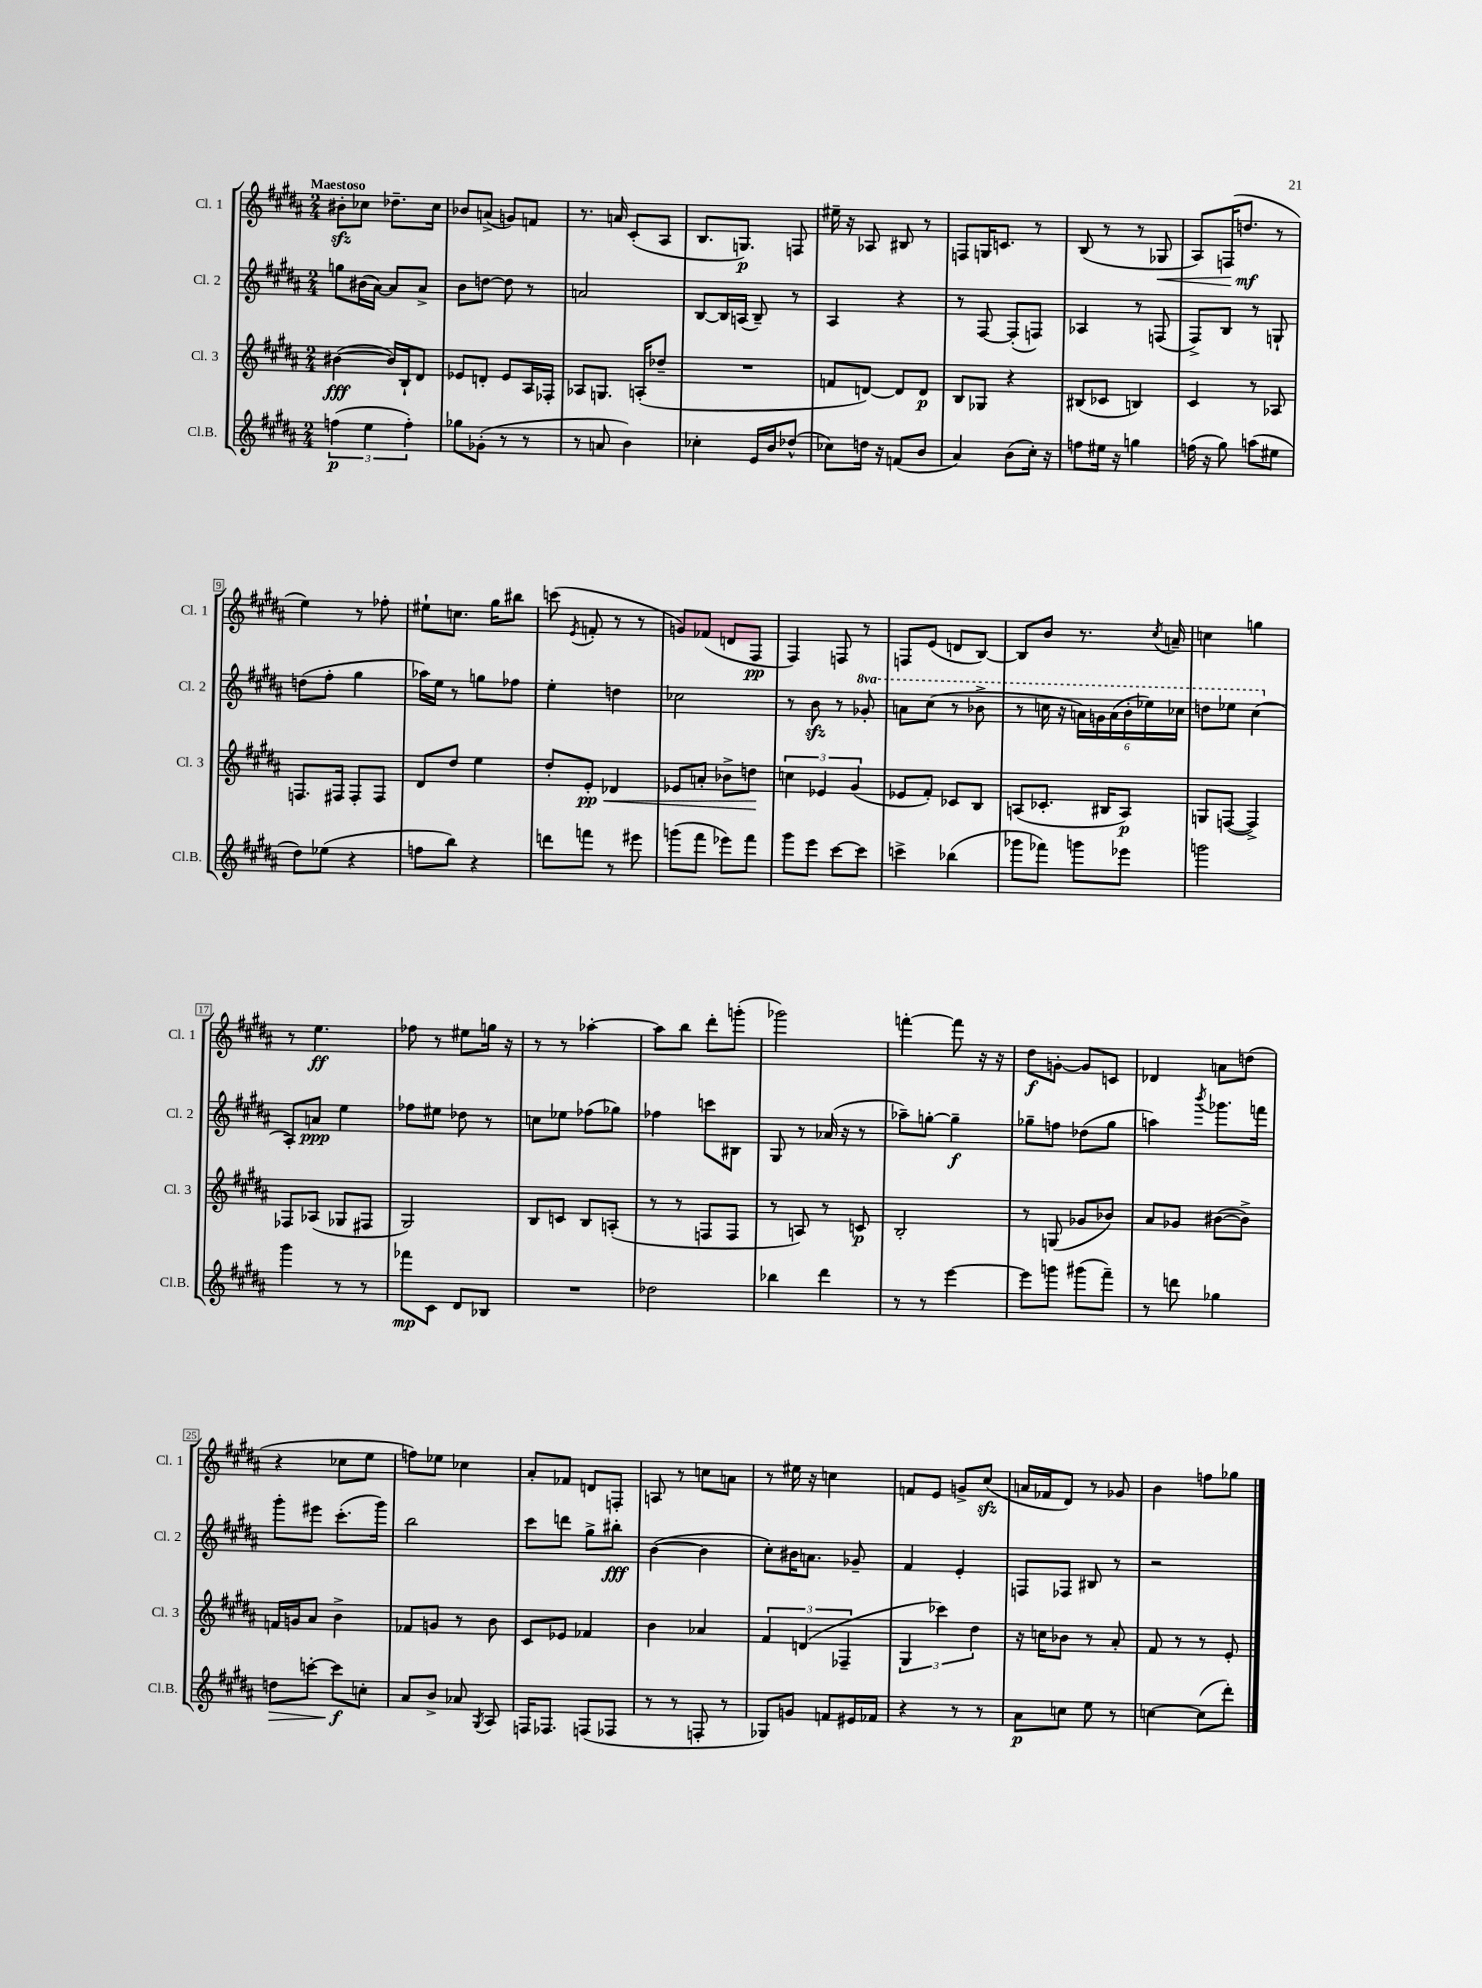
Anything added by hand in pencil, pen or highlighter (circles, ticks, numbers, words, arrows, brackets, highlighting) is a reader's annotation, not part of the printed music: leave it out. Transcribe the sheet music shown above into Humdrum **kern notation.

**kern	**kern	**kern	**kern
*staff4	*staff3	*staff2	*staff1
*clefG2	*clefG2	*clefG2	*clefG2
*k[f#c#g#d#a#]	*k[f#c#g#d#a#]	*k[f#c#g#d#a#]	*k[f#c#g#d#a#]
*M2/4	*M2/4	*M2/4	*M2/4
(6ff	([4b#	8gg	8b#'
.	.	(16b#	8cc-
6ee	.	.	.
.	.	[16a#)	.
.	16b#])	8a#]	8.dd-~
.	16B`	.	.
6ff')	.	.	.
.	8d#	8a#^	.
.	.	.	16cc-
=	=	=	=
8gg-	8e-	8b	8b-
(8g-'	8d'	[8dd	(8a^
8r	8e-	8dd]	8g)
8r	16A#	8r	8f
.	16F-'	.	.
=	=	=	=
8r	8A-	2a	8.r
8a	8.G	.	.
.	.	.	16a
4b)	.	.	(8c#'
.	(16A'	.	.
.	8dd-~	.	8A#
=	=	=	=
4cc-'	2r	[8B	8.B
.	.	16B]	.
.	.	(16A	8.G)
16e	.	8B~)	.
16b	.	.	.
(8dd-^^	.	8r	8F
=	=	=	=
8cc-)	8f	4A#	16ee#~
.	.	.	16r
16dd	[8d)	.	8A-
16r	.	.	.
(8f	8d]	4r	8B#
8b	8d	.	8r
=	=	=	=
4a#)	8B	8r	8F
.	8G-	[8F#	16G
.	.	.	8.c
(8b	4r	(8F#']	.
16cc#')	.	8F)	8r
16r	.	.	.
=	=	=	=
8ff	(8B#	4A-	(8B
16ee#	8c-	.	8r
16r	.	.	.
4gg	4B)	8r	8r
.	.	(8F	8G-
=	=	=	=
(16ff	4c#	8F#^)	8A#)
16r	.	.	.
8gg#)	.	8B	(16F
.	.	.	8.dd
(8aa	8r	8r	.
8ee#	8A-	8G`	8r
=	=	=	=
8dd#)	8.F	(8dd	4ee)
(8ee-	.	8ff#'	.
.	16F#	.	.
4r	8F#'	4gg#	8r
.	8F#	.	8ff-'
=	=	=	=
8ff	8d#	16aa-)	8ee#`
.	.	16ee	.
8bb)	8dd#	8r	8.cc
4r	4ee	8gg	.
.	.	.	16gg#
.	.	8ff-	8bb#
=	=	=	=
8ddd	8dd#'	4ee'	(8ccc
.	.	.	8qe
8fff	8e'	.	8f'
8r	4d-	4dd	8r
8eee#	.	.	8r
=	=	=	=
(8ggg	8e-	2cc-	8g)
8fff#	8a'	.	(8f-
8eee-)	8b-^	.	8d
8fff#	8dd	.	8F#
=	=	=	=
8ggg#	6cc	8r	4F#)
8eee	.	8b	.
.	6e-	.	.
[8ccc#	.	8r	8F
.	(6g#	.	.
8ccc#]	.	8gg-'	8r
=	=	=	=
4ccc^	8e-	8aa	8F
.	8f#')	(8ccc#	(8e
(4bb-	8c-	8r	8d
.	8B	8bb-^	[8B)
=	=	=	=
8ggg-	(8A	8r	8B]
8fff-)	8.c-'	16ccc	8b
.	.	16r	.
8ggg	.	24aa)	8.r
.	.	24gg	.
.	16B#	.	.
.	.	(24aa	.
8eee-	8A)	24bb'	.
.	.	24eee-)	.
.	.	.	8qcc#
.	.	.	16a~
.	.	24ccc-	.
=	=	=	=
2ggg	8G	8ddd	4cc
.	([8F	8eee-	.
.	4F^])	(4ccc#	4gg
=	=	=	=
4ggg#	8F-	8A#')	8r
.	(8A-	8a	4.ee
8r	8G-	4ee	.
8r	8F#	.	.
=	=	=	=
8fff-	2G#)	8ff-	8ff-
8c#	.	8ee#	8r
8d#	.	8dd-	8ee#
8B-	.	8r	16gg
.	.	.	16r
=	=	=	=
2r	8B	8cc	8r
.	8c	8ee-	8r
.	8B	(8ff-	[4aa-'
.	(8A'	8gg-)	.
=	=	=	=
2dd-	8r	4ff-	8aa-]
.	8r	.	8bb
.	8F	8ccc	8ddd#'
.	8F	8B#	(8ggg'
=	=	=	=
4bb-	8r	8G#	2ggg-)
.	8A)	8r	.
4ddd#	8r	(16a-	.
.	.	16r	.
.	8c	8r	.
=	=	=	=
8r	2B'	8aa-~)	[4fff'
8r	.	[8gg'	.
[4eee	.	4gg~]	8fff]
.	.	.	16r
.	.	.	16r
=	=	=	=
8eee]	8r	8gg-~	8dd#
8ggg	(8G	8ff	[8g'
(8ggg#	8g-	(8dd-	8g]
8fff#~)	8b-)	8gg-	8c
=	=	=	=
8r	8a#	4aa)	4d-
8ddd	8g-	.	.
.	.	8qbbb	.
4gg-	([8b#	8.ggg-	8a
.	8b#^])	.	(8dd
.	.	16fff	.
=	=	=	=
8dd	16f	8ggg#'	4r
.	16g	.	.
[8ccc'	8a#	8eee#	.
8ccc]	4b^	(8.ccc#'	8cc-
8cc'	.	.	8ee
.	.	16ggg#)	.
=	=	=	=
8a#	8f-	2bb	8ff)
8b^	8g	.	8ee-
8a-	8r	.	4cc-
8qG#	.	.	.
8A#	8b	.	.
=	=	=	=
16F	8c#	8ccc#	8a#'
8.F-	.	.	.
.	8e-	8ddd	8f-
(8F	4f-	8gg#^	8d
8F-	.	8bb#'	8F'
=	=	=	=
8r	4b	([4b	8A
8r	.	.	8r
8F'	4a-	4b]	8cc
8r	.	.	8a
=	=	=	=
8G-)	6f#	8cc#')	8r
8g	.	16b#	16ee#
.	(6d	.	.
.	.	8.a	16r
8f	.	.	4cc
.	6F-~	.	.
16e#	.	8g-~	.
16f-	.	.	.
=	=	=	=
4r	6G#	4f#	8f
.	.	.	8e
.	6ccc-)	.	.
8r	.	4e'	8g^
.	6dd#	.	.
8r	.	.	(8cc#
=	=	=	=
8a#	16r	8F	16a
.	16cc	.	16f-
8cc	8b-	8F-	8d#)
8ee	8r	8B#	8r
8r	8a#'	8r	8g-
=	=	=	=
[4cc	8f#	2r	4b
.	8r	.	.
(8cc]	8r	.	8ff
8ddd#')	8e'	.	8gg-
==	==	==	==
*-	*-	*-	*-
